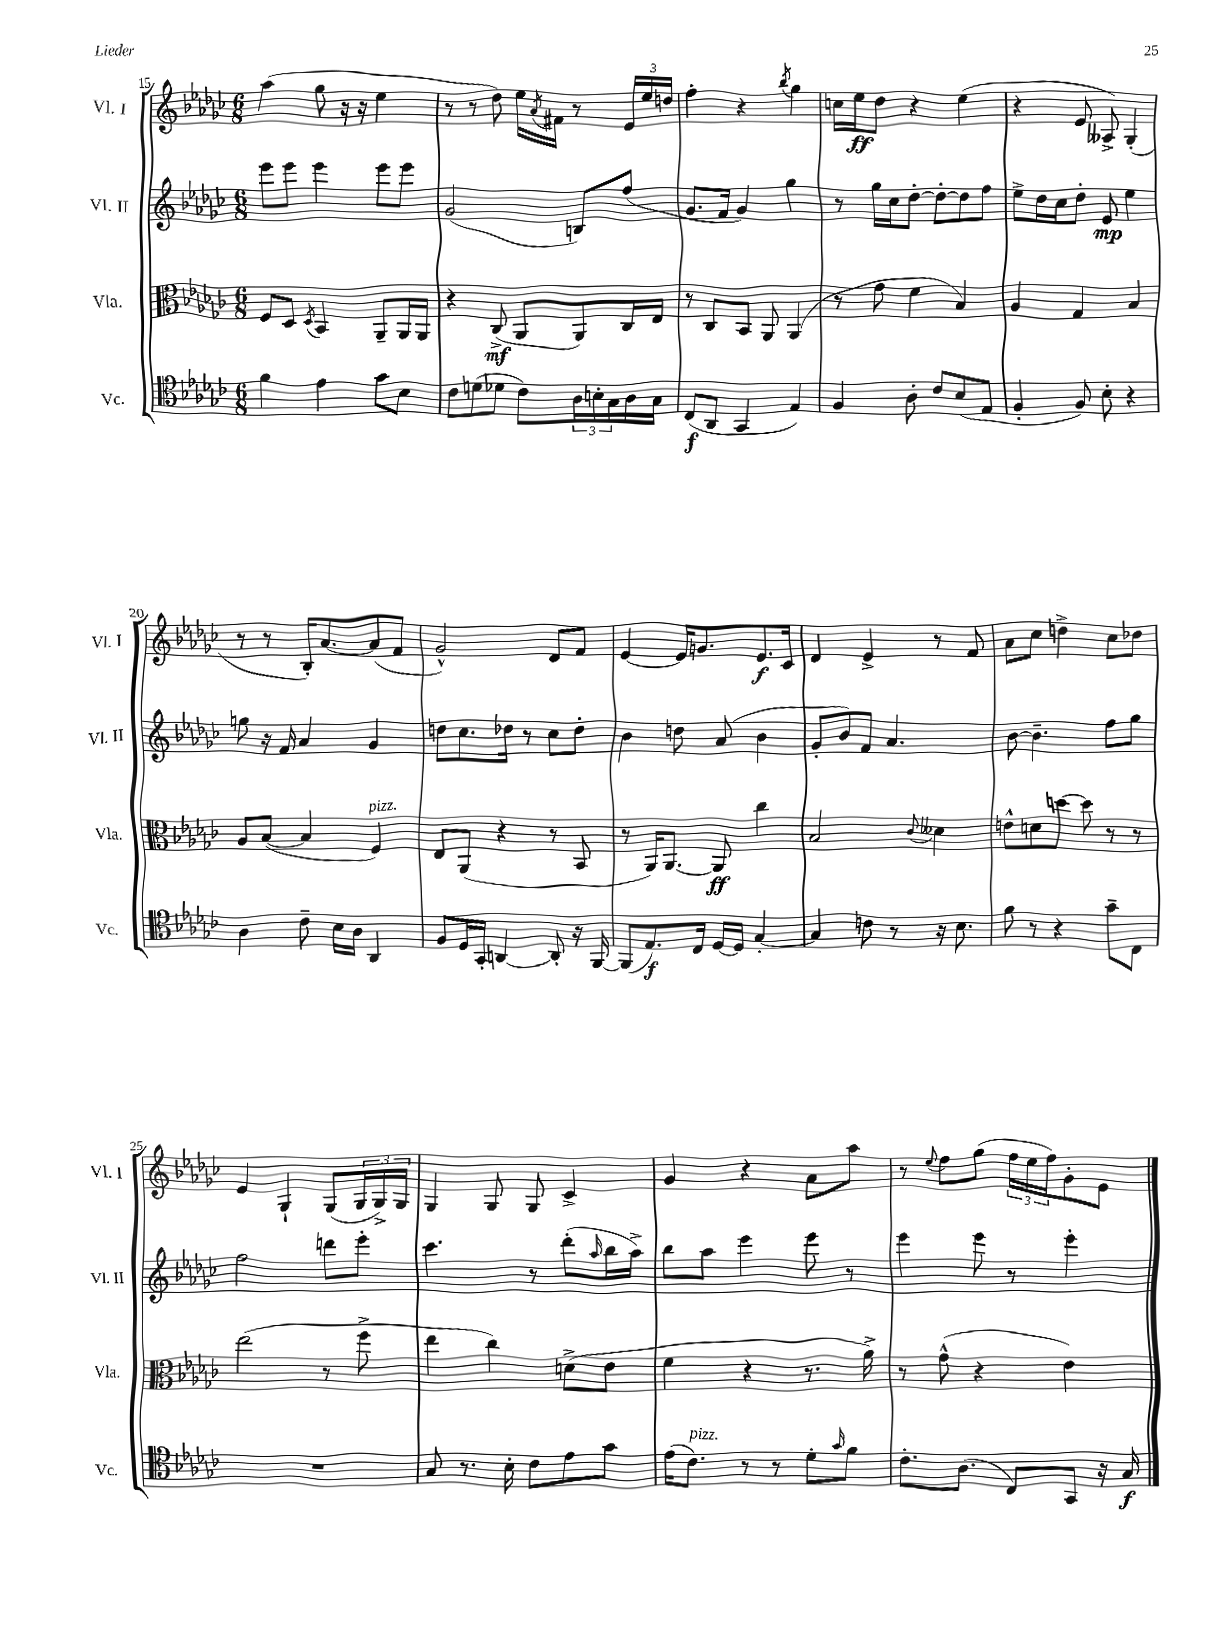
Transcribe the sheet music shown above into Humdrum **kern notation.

**kern	**kern	**kern	**kern
*staff4	*staff3	*staff2	*staff1
*clefC4	*clefC3	*clefG2	*clefG2
*k[b-e-a-d-g-c-]	*k[b-e-a-d-g-c-]	*k[b-e-a-d-g-c-]	*k[b-e-a-d-g-c-]
*M6/8	*M6/8	*M6/8	*M6/8
4f	8F	8eee-	(4aa-
.	8D-	8eee-	.
.	8qD-	.	.
4e-	4BB-	4eee-	8gg-
.	.	.	16r
.	.	.	16r
8g-	8AA-~	8eee-	4ee-
8B-	16AA-	8eee-	.
.	16AA-	.	.
=	=	=	=
8c-	4r	(2g-	8r
(8d	.	.	8r
8d-	(8C-^	.	8dd-)
8c-)	8AA-	.	16ee-
.	.	.	8qa-
.	.	.	16f#
24A-	8AA-)	8B)	8r
24B'	.	.	.
24G-	.	.	.
16A-	16C-	(8ff	24e-
.	.	.	24ee-
16G-	16E-	.	.
.	.	.	24dd
=	=	=	=
(8C-	8r	8.g-	4ff'
8AA-	8C-	.	.
.	.	16f	.
4GG-	8BB-	4g-)	4r
.	8AA-	.	.
.	.	.	8qbb-
4E-)	(4AA-	4gg-	4gg-
=	=	=	=
4F	8r	8r	16cc
.	.	.	16ee-
.	8g-	16gg-	8dd-
.	.	16cc-	.
8A-'	4f	[8dd-'	4r
8c-	.	8dd-'_	.
(8B-	4B-)	8dd-]	(4ee-
8E-	.	8ff	.
=	=	=	=
4F'	4A-	8ee-^	4r
.	.	16dd-	.
.	.	16cc-	.
8F)	4G-	8dd-'	8e-
8B-'	.	8e-	8A--^)
4r	4B-	4ee-	(4G-'
=	=	=	=
4A-	8A-	8gg	8r
.	([8B-	16r	8r
.	.	16f	.
8c-~	4B-]	4a-	16B-')
.	.	.	[8.a-
16B-	.	.	.
16A-	.	.	.
4AA-	4F)	4g-	(8a-]
.	.	.	8f
=	=	=	=
8F	8E-	8dd	2g-^^)
16D-	(8AA-	8.cc-	.
16GG-'	.	.	.
[4AA	4r	.	.
.	.	16dd-	.
.	.	8r	.
8AA']	8r	8cc-	8d-
16r	8BB-	8dd-'	8f
[16FF	.	.	.
=	=	=	=
(8FF]	8r	4b-	[4e-
8.E-)	16AA-)	.	.
.	[8.AA-	.	.
.	.	8dd	16e-]
16C-	.	.	8.g
[16D-	8AA-]	(8a-	.
16D-]	.	.	.
[4G-'	4cc-	4b-	8.e-
.	.	.	16c-
=	=	=	=
4G-]	2B-	8g-'	4d-
.	.	8b-)	.
8c	.	8f	4e-^
8r	.	4.a-	.
.	8qqc-	.	.
16r	4d--	.	8r
8.B-	.	.	.
.	.	.	8f
=	=	=	=
8f	8e^^	[8b-	8a-
8r	8d	4.b-~]	8cc-
4r	[8dd	.	4dd^
.	8dd]	.	.
8g-~	8r	8ff	8cc-
8C-	8r	8gg-	8dd-
=	=	=	=
2.r	(2ee-	2ff	4e-
.	.	.	4G-`
.	8r	8ddd	(8G-
.	8ff^	8eee-'	24G-
.	.	.	24G-^)
.	.	.	24G-
=	=	=	=
8G-	4ee-	4.ccc-	4G-
8.r	.	.	.
.	4cc-)	.	8G-
16B-'	.	.	.
8c-	.	8r	8G-
8e-	(8d^	(8ddd-'	4c-^
.	.	16qqaa-	.
8g-	8e-	16bb-	.
.	.	16aa-^)	.
=	=	=	=
(16e-	4f	8bb-	4g-
8.c-)	.	.	.
.	.	8aa-	.
8r	4r	4eee-	4r
8r	.	.	.
8d-'	8.r	8eee-	8a-
16qqg-	.	.	.
8f	.	8r	8aa-
.	16a-^)	.	.
=	=	=	=
8.c-'	8r	4eee-	8r
.	.	.	8qqee-
.	(8g-^^	.	8ff
(8.A-	.	.	.
.	4r	8eee-	(8gg-
8C-)	.	8r	24ff
.	.	.	24ee-
.	.	.	24ff)
8GG-	4e-)	4eee-'	8g-'
16r	.	.	8e-
16G-	.	.	.
==	==	==	==
*-	*-	*-	*-
